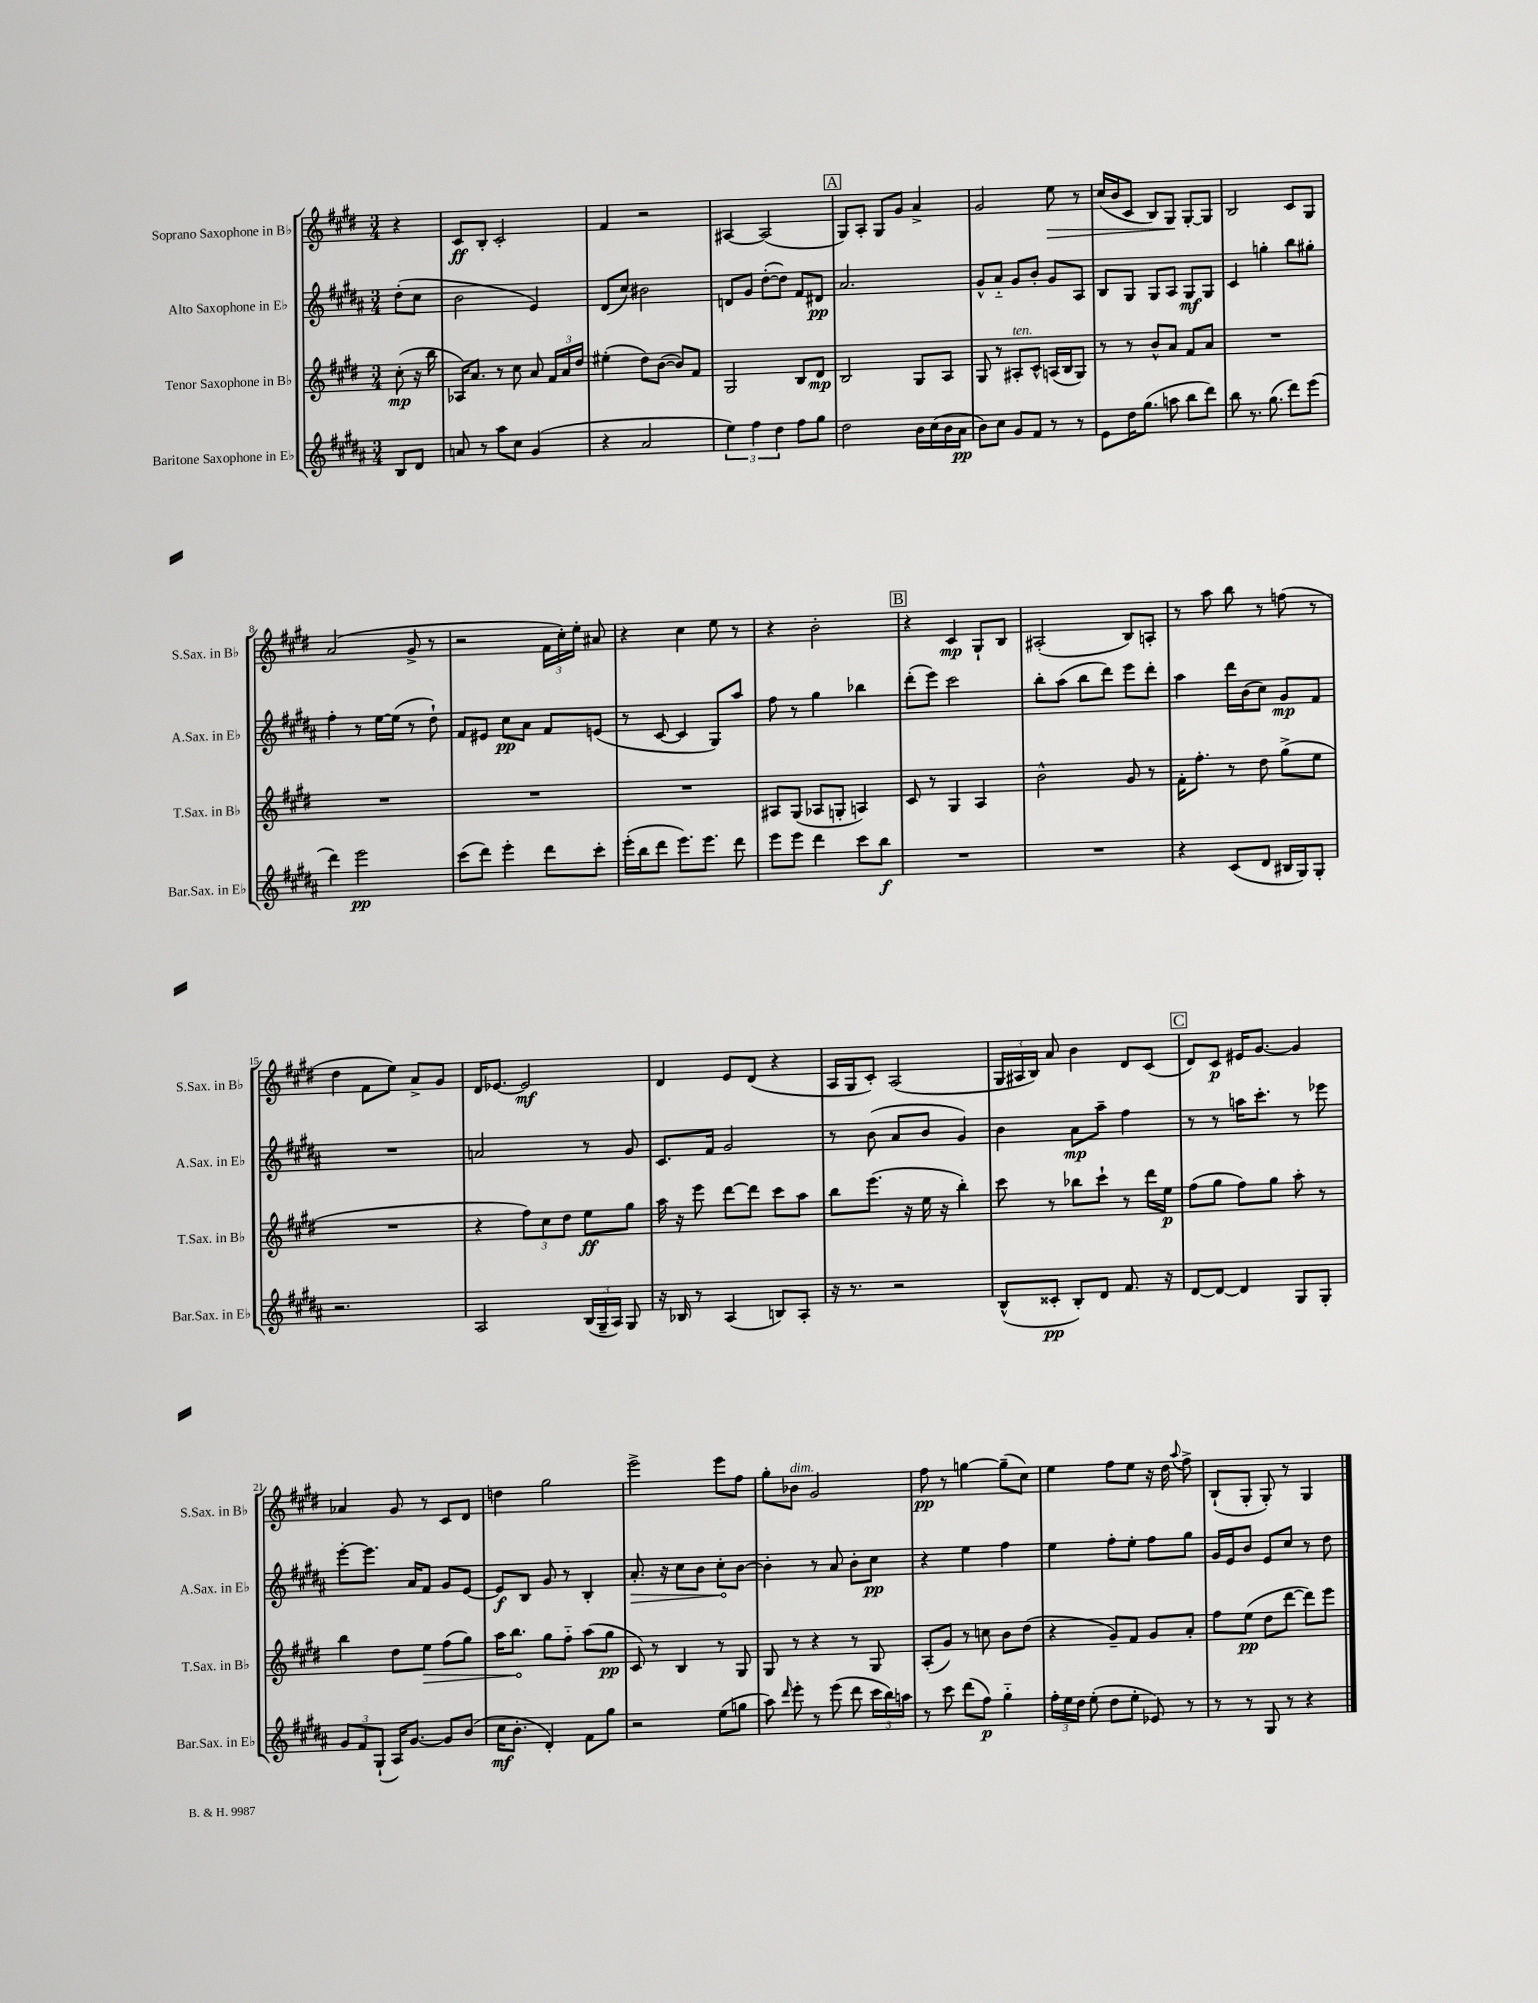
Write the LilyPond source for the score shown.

<<
\new StaffGroup <<
\new Staff = "s0" \with { instrumentName = "Soprano Saxophone in Bb" shortInstrumentName = "S.Sax. in Bb" } {
    \clef treble \key e \major \numericTimeSignature \time 3/4 \partial 4
    \autoBeamOff r4 |
    cis'8[\ff b8]-. cis'2-. |
    fis'4 r2 |
    ais4~ ais2( |
    \mark \markup { \box "A" } gis8[) a8]-. gis8[ gis'8] a'4-> |
    gis'2 e''8\> r8 |
    cis''16[( b'16 cis'8] b8[) gis8]\! gis8[~-. gis8] |
    b2 cis'8[ gis8] |
    a'2( gis'8-> r8 |
    r2 \tuplet 3/2 { fis'16[ cis''16-.) e''16]-. } ais'8 |
    r4 cis''4 e''8 r8 |
    r4 b'2-. |
    \mark \markup { \box "B" } r4 cis'4\mp gis8[-! b8] |
    ais2-.( b8[) a8]-. |
    r8 a''8 b''8 r8 f''8( r8 |
    dis''4 fis'8[ e''8]) a'8[-> gis'8] |
    dis'16[ ees'8.]~ ees'2\mf |
    dis'4 e'8[ dis'8]( r4 |
    a16[ gis16 cis'8]-.) a2( |
    \tuplet 3/2 { gis16[ ais16 b16]) } a'8 b'4 dis'8[ cis'8]( |
    \mark \markup { \box "C" } dis'8[) cis'8]\p eis'16[ gis'8.]~ gis'4 |
    aes'4 gis'8 r8 cis'8[ dis'8] |
    d''4 gis''2 |
    e'''2-> e'''8[ fis''8] |
    gis''8[-. bes'8]^\markup { \italic "dim." } gis'2 |
    fis''8\pp r8 g''4~ g''8[--( cis''8]) |
    e''4 fis''8[ e''8] r16 dis''16 \appoggiatura { a''8 } fis''8-> |
    b8[-!( gis8]-. gis8-.) r8 gis4 \bar "|." |
}
\new Staff = "s1" \with { instrumentName = "Alto Saxophone in Eb" shortInstrumentName = "A.Sax. in Eb" } {
    \clef treble \key b \major \numericTimeSignature \time 3/4 \partial 4
    \autoBeamOff dis''8[-.( cis''8] |
    b'2 e'4) |
    dis'8[( cis''8]) bis'2 |
    d'8[ gis'8] dis''8[~-.( dis''8]) fis'8[ dis'8]\pp |
    \mark \markup { \box "A" } ais'2. |
    gis'8[-^ ais'8]-_ gis'8[ b'8]-. gis'8[ ais8] |
    b8[ gis8] gis8[ ais8] gis8[\mf gis8] |
    cis'4 g''4-. b''8[ gis''8]-. |
    fis''4-. r8 e''16[~ e''16]( r8 dis''8-!) |
    fis'8[ eis'8] cis''8[\pp ais'8] fis'8[ e'8]( |
    r8 cis'8~ cis'4 gis8[) ais''8] |
    fis''8 r8 gis''4 bes''4 |
    \mark \markup { \box "B" } dis'''8[-.( e'''8]) cis'''2 |
    b''8[-. ais''8]( b''8[ dis'''8]) e'''8[ dis'''8]-. |
    ais''4 dis'''16[ b'16( cis''8]) gis'8[\mp fis'8] |
    R2. |
    a'2 r8 gis'8 |
    cis'8.[ fis'16] gis'2 |
    r8 b'8( ais'8[ b'8] gis'4) |
    b'4 ais'8[\mp ais''8]-- fis''4 |
    \mark \markup { \box "C" } r8 r8 a''16[ cis'''8.]-. r8 ees'''8 |
    e'''8[~-. e'''8.] ais'16[ fis'8] gis'8[ e'8]~ |
    e'8[\f b8] gis'8 r8 b4-. |
    \once \override Hairpin.circled-tip = ##t ais'8.-.\> r16 cis''8[ b'8] cis''8[-.\! b'8]~ |
    b'4-. r8 ais'8 b'8[-. cis''8]\pp |
    r4 e''4 fis''4 |
    e''4 fis''8[-. e''8]-. fis''8[ gis''8] |
    gis'16[ e'16 b'8] e'8[ cis''8] r8 dis''8 \bar "|." |
}
\new Staff = "s2" \with { instrumentName = "Tenor Saxophone in Bb" shortInstrumentName = "T.Sax. in Bb" } {
    \clef treble \key e \major \numericTimeSignature \time 3/4 \partial 4
    \autoBeamOff cis''8-.\mp( r16 b''16 |
    aes16[) a'8.] r8 cis''8 a'8 \tuplet 3/2 { fis'16[ a'16 dis''16] } |
    eis''4-.( dis''8[) b'8]~( b'8[) fis'8] |
    gis2 b8[ dis'8]\mp |
    \mark \markup { \box "A" } b2 gis8[ a8] |
    gis8 r8 ais8[-.^\markup { \italic "ten." } cis'8]-^ a16[( b16 gis8]) |
    r8 r8 b'8[-^ a'8] fis'8[ a'8] |
    R2. |
    R2. |
    R2. |
    R2. |
    ais8[ gis8]( aes8[ g8]-. a4) |
    \mark \markup { \box "B" } cis'8 r8 gis4 a4 |
    b'2-^ gis'8 r8 |
    fis'16[-. fis''8.]-. r8 dis''8 gis''8[->( e''8] |
    R2. |
    r4 \tuplet 3/2 { fis''8[) cis''8 dis''8] } e''8[\ff gis''8] |
    a''16 r16 e'''8 dis'''8[~ dis'''8] cis'''8[ a''8] |
    b''8[ e'''8.]( r16 e''16 r16 b''4-.) |
    cis'''8 r8 bes''8[ cis'''8]-! r8 dis'''16[ e''16]\p |
    \mark \markup { \box "C" } fis''8[( gis''8] fis''8[) gis''8] a''8-. r8 |
    b''4 dis''8[ \once \override Hairpin.circled-tip = ##t e''8]\> fis''8[( gis''8]) |
    a''16[ b''8.]\! gis''8[ fis''8]-_ a''8[( gis''8]\pp |
    cis'8) r8 b4 r8 gis8 |
    gis8 r8 r4 r8 gis8 |
    a8[-.( gis'8]) r8 c''8 b'8[ dis''8]( |
    r4 gis'8[--) fis'8] gis'8[ a'8]-. |
    fis''8[ e''8]\pp( dis''8[ dis'''8]~ dis'''8[) e'''8] \bar "|." |
}
\new Staff = "s3" \with { instrumentName = "Baritone Saxophone in Eb" shortInstrumentName = "Bar.Sax. in Eb" } {
    \clef treble \key b \major \numericTimeSignature \time 3/4 \partial 4
    \autoBeamOff b8[ dis'8] |
    a'8 r8 ais''8[ cis''8] gis'4( |
    r4 ais'2 |
    \tuplet 3/2 { e''4) fis''4 dis''4 } fis''8[ gis''8] |
    \mark \markup { \box "A" } dis''2 b'16[ cis''16( b'16 ais'16]\pp |
    b'8[) cis''8] gis'8[ fis'8] r8 r8 |
    e'8[ dis''16 gis''8.]( a''8 b''8[ dis'''8]) |
    b''8 r8. gis''8.( dis'''8[) e'''8]( |
    dis'''4) e'''2\pp |
    cis'''8[( dis'''8]) e'''4-. dis'''8[ cis'''8]-. |
    e'''16[-.( b''16 dis'''8] e'''8.[) e'''8.] dis'''8 |
    e'''8[ e'''8] dis'''4 cis'''8[ b''8]\f |
    \mark \markup { \box "B" } R2. |
    R2. |
    r4 cis'8[( dis'8] bis16[ gis16) gis8]-. |
    r2. |
    ais2 \tuplet 3/2 { b16[( gis16-- ais16]) } gis8 |
    r16 bes16 r8 ais4( b8[) ais8]-. |
    r16 r8. r2 |
    b8[-^( cisis'8]-.\pp b8[-.) dis'8] fis'8. r16 |
    \mark \markup { \box "C" } dis'8[~ dis'8]~ dis'4 gis8[ gis8]-. |
    \tuplet 3/2 { gis'8[ fis'8 gis8]-!( } ais16[) gis'8.]~ gis'8[ b'8]( |
    cis''16[\mf b'8.]-. dis'4-.) fis'8[ gis''8] |
    r2 e''8[( g''8] |
    ais''8) \grace { dis'''16 } e'''8-. r8 e'''8( dis'''8 \tuplet 3/2 { cis'''16[ b''16) a''16] } |
    r8 cis'''8 dis'''8[( fis''8]\p) gis''4-_ |
    \tuplet 3/2 { fis''16[-. e''16 dis''16] } e''8-.( dis''8[ e''8]-. ees'8) r8 |
    r8 r8 gis8 r8 r4 \bar "|." |
}
>>
>>
